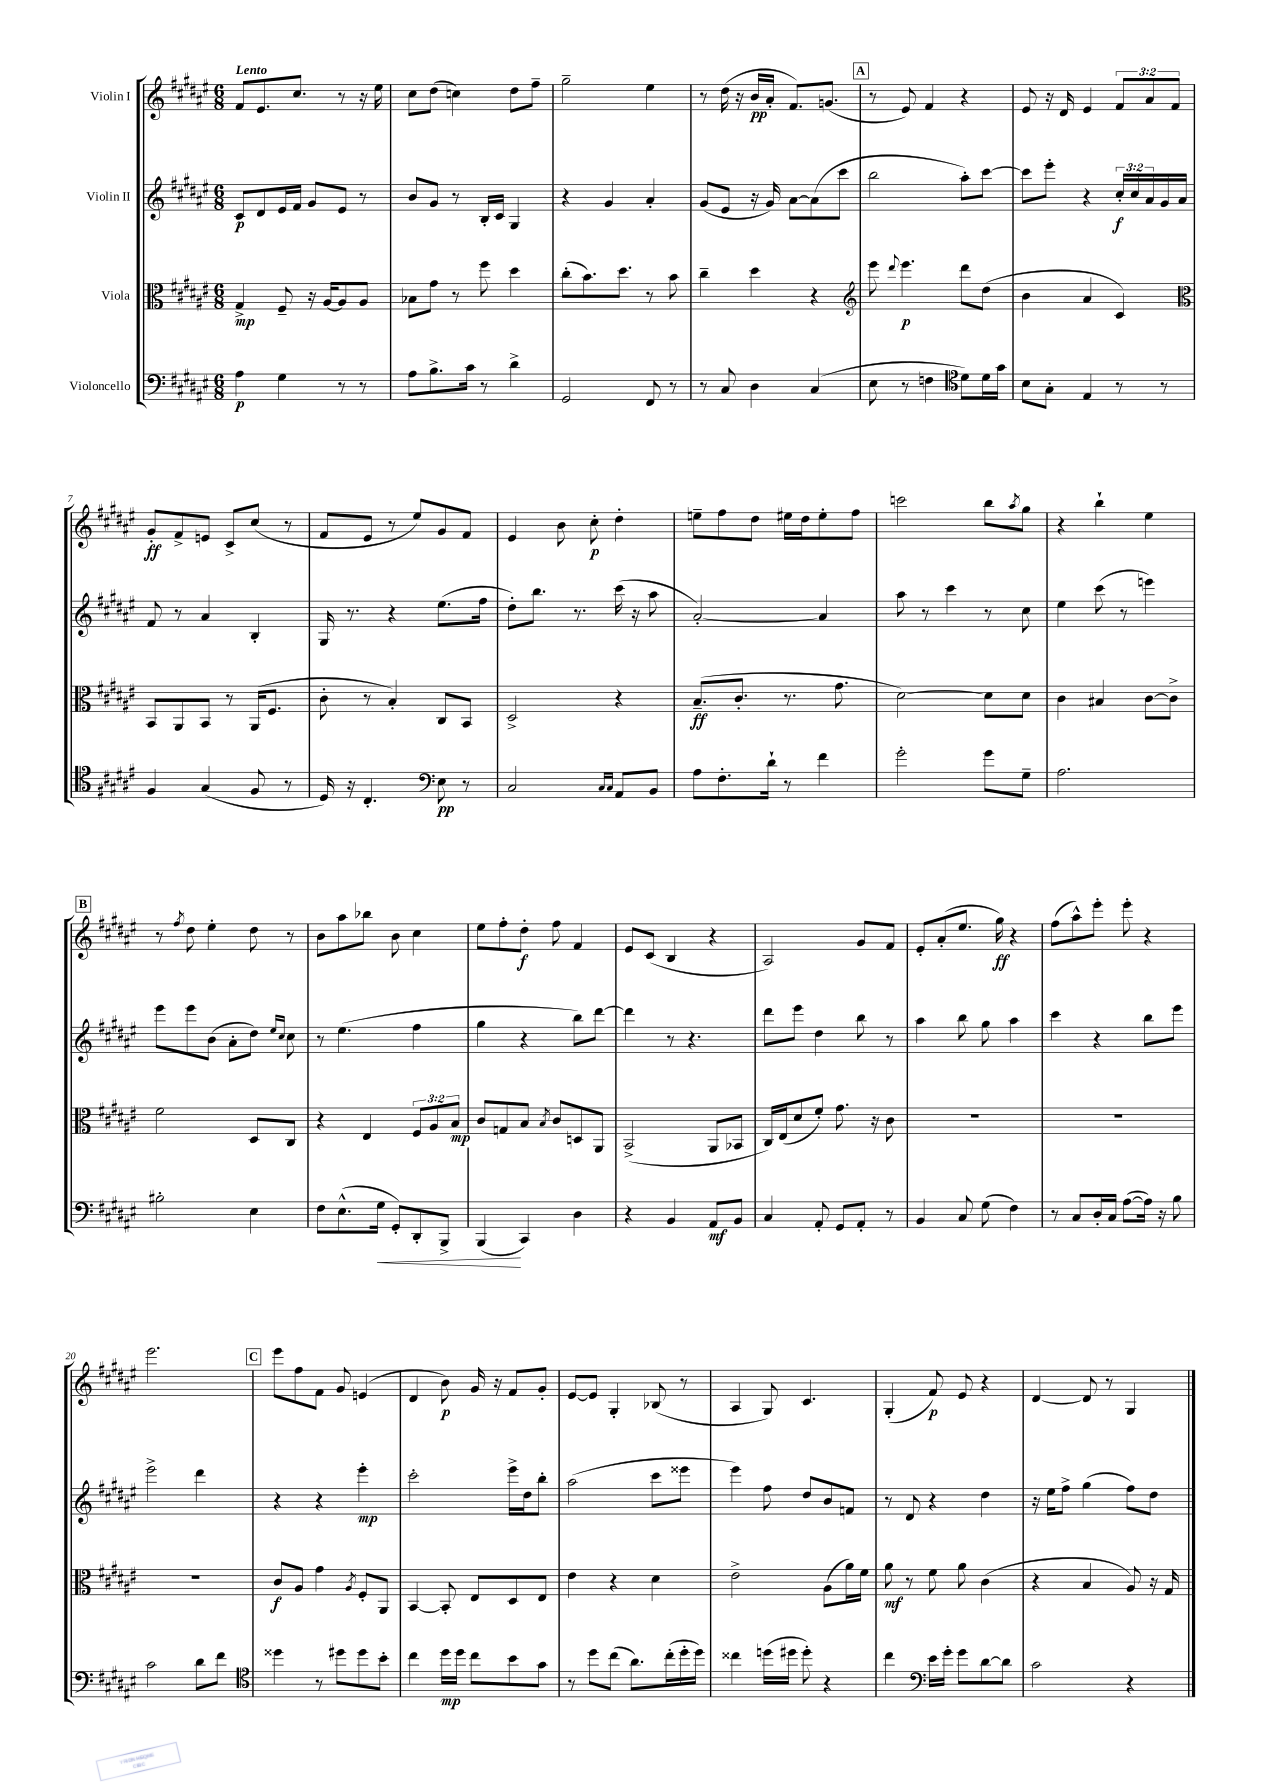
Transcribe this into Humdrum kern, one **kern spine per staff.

**kern	**kern	**kern	**kern
*staff4	*staff3	*staff2	*staff1
*clefF4	*clefC3	*clefG2	*clefG2
*k[f#c#g#d#a#e#]	*k[f#c#g#d#a#e#]	*k[f#c#g#d#a#e#]	*k[f#c#g#d#a#e#]
*M6/8	*M6/8	*M6/8	*M6/8
4A#	4G#^	8c#	8f#
.	.	8d#	8.e#
4G#	8F#~	16e#	.
.	.	16f#	8.cc#
.	16r	8g#	.
.	[16A#	.	.
8r	8A#]	8e#	8r
8r	8A#	8r	16r
.	.	.	16ee#
=	=	=	=
8A#	8B-	8b	8cc#
8.B^	8g#	8g#	(8dd#
.	8r	8r	4cc)
16c#	.	.	.
8r	8ff#	16B'	.
.	.	16c#	.
4d#^	4dd#	4G#	8dd#
.	.	.	8ff#~
=	=	=	=
2GG#	(8cc#'	4r	2gg#~
.	8.b)	.	.
.	.	4g#	.
.	8.dd#	.	.
8FF#	8r	4a#'	4ee#
8r	8b	.	.
=	=	=	=
8r	4cc#~	(8g#	8r
8C#	.	8e#	(16dd#
.	.	.	16r
4D#	4dd#	16r	16b
.	.	16g#)	16a#'
.	.	[8a#	8.f#)
(4C#	4r	(8a#]	.
.	.	.	(8.g
.	.	8ccc#	.
=	=	=	=
*	*clefG2	*	*
8E#	8eee#	2bb	8r
.	8qqddd#	.	.
8r	4.eee#	.	8e#)
4F	.	.	4f#
*clefC4	*	*	*
8d#)	8ddd#	8aa#')	4r
16d#	(8dd#	[8ccc#	.
16g#	.	.	.
=	=	=	=
8B	4b	8ccc#]	8e#
8G#'	.	8eee#'	16r
.	.	.	16d#
4E#	4a#	4r	4e#
8r	4c#)	24cc#'	12f#
.	.	24cc#	.
.	.	24a#	12a#
8r	.	16g#	.
.	.	.	12f#
.	.	16a#	.
=	=	=	=
*	*clefC3	*	*
4F#	8BB	8f#	8g#'
.	8AA#	8r	8f#^
(4G#	8BB	4a#	8e
.	8r	.	8c#^
8F#	(16AA#	4B'	(8cc#
.	8.F#	.	.
8r	.	.	8r
=	=	=	=
16D#)	8c#'	16G#	8f#
16r	.	8.r	.
4.C#'	8r	.	8e#
.	4B')	4r	8r
.	.	.	8ee#)
*clefF4	*	*	*
8E#	8C#	(8.ee#	8g#
8r	8BB	.	8f#
.	.	16ff#	.
=	=	=	=
2C#	2D#^	8dd#')	4e#
.	.	8.bb	.
.	.	.	8b
.	.	8.r	.
.	.	.	8cc#'
16qqC#	.	.	.
16qqC#	.	.	.
8AA#	4r	(16ccc#	4dd#'
.	.	16r	.
8BB	.	8aa#	.
=	=	=	=
8A#	(8.B~	[2a#')	8ee~
8.F#'	.	.	8ff#
.	8.c#'	.	.
.	.	.	8dd#
16d#`	.	.	.
8r	8.r	.	16ee#
.	.	.	16dd#
4f#	.	4a#]	8ee#'
.	8.g#	.	.
.	.	.	8ff#
=	=	=	=
2g#'	[2d#)	8aa#	2ccc
.	.	8r	.
.	.	4ccc#	.
8g#	8d#]	8r	8bb
.	.	.	8qaa#
8G#~	8d#	8cc#	8gg#
=	=	=	=
2.A#	4c#	4ee#	4r
.	4B#	(8ccc#	4bb`
.	.	8r	.
.	[8c#	4eee)	4ee#
.	8c#^]	.	.
=	=	=	=
2B#'	2f#	8eee#	8r
.	.	.	8qff#
.	.	8eee#	8dd#
.	.	(8b	4ee#'
.	.	8a#'	.
4E#	8D#	8dd#)	8dd#
.	.	16qqee#	.
.	.	16qqcc#	.
.	8C#	8cc#	8r
=	=	=	=
8F#	4r	8r	8b
(8.E#^^	.	(4.ee#	8aa#
.	4E#	.	8bb-
16G#	.	.	.
8GG#')	.	.	8b
8DD#'	12F#	4ff#	4cc#
.	12A#	.	.
8BBB^	.	.	.
.	12B	.	.
=	=	=	=
(4BBB	8c#	4gg#	8ee#
.	8G	.	8ff#'
4CC#)	8B	4r	8dd#'
.	8qB	.	.
.	8c#	.	8ff#
4D#	8D	8bb)	4f#
.	8AA#	[8ddd#	.
=	=	=	=
4r	(2BB^	4ddd#]	8e#
.	.	.	(8c#
4BB	.	8r	4B
.	.	4.r	.
8AA#	8AA#	.	4r
8BB	8BB-	.	.
=	=	=	=
4C#	16C#)	8ddd#	2A#)
.	(16E#	.	.
.	8d#	8eee#	.
8AA#'	8f#')	4dd#	.
8GG#	8.g#	.	.
8AA#'	.	8bb	8g#
.	16r	.	.
8r	8c#	8r	8f#
=	=	=	=
4BB	2.r	4aa#	8e#'
.	.	.	(8a#'
8C#	.	8bb	8.ee#
(8G#	.	8gg#	.
.	.	.	16gg#)
4F#)	.	4aa#	4r
=	=	=	=
8r	2.r	4ccc#	(8ff#
8C#	.	.	8aa#^^)
16D#'	.	4r	8eee#'
16C#	.	.	.
([8A#	.	.	8eee#'
16A#])	.	8bb	4r
16r	.	.	.
8B	.	8eee#	.
=	=	=	=
2c#	2.r	2eee#^	2.eee#
8d#	.	4ddd#	.
8f#	.	.	.
=	=	=	=
*clefC4	*	*	*
4dd##	8c#	4r	8eee#
.	8A#	.	8ff#
8r	4g#	4r	8f#
8dd#	.	.	8g#
.	8qA#	.	.
8dd#	8F#'	4eee#'	(4e
8b'	8AA#	.	.
=	=	=	=
4cc#	[4BB	2ccc#'	4d#
16dd#	8BB']	.	8b)
16dd#	.	.	.
8cc#	8E#	.	16g#
.	.	.	16r
8b	8D#	16eee#^	8f#
.	.	16dd#	.
8g#	8E#	8bb'	8g#'
=	=	=	=
8r	4e#	(2aa#	[8e#
8dd#	.	.	8e#]
(8cc#	4r	.	4G#'
8.a#)	.	.	.
.	4d#	8ccc#	(8B-
(16cc#'	.	.	.
16dd#'	.	8eee##	8r
16dd#)	.	.	.
=	=	=	=
4cc##	2e#^	4eee#)	4A#
(16dd	.	8ff#	8G#)
16dd#	.	.	.
8dd#')	.	8dd#	4.c#
4r	(8A#	8b	.
.	16a#)	8f	.
.	16f#	.	.
=	=	=	=
4cc#	8a#	8r	(4G#'
.	8r	8d#	.
*clefF4	*	*	*
16e#	8f#	4r	8f#)
16g#'	.	.	.
8g#	8a#	.	8e#
[8d#	(4c#	4dd#	4r
8d#]	.	.	.
=	=	=	=
2c#	4r	16r	[4d#
.	.	16ee#	.
.	.	8ff#^	.
.	4B	(4gg#	8d#]
.	.	.	8r
4r	8A#)	8ff#)	4G#
.	16r	8dd#	.
.	16G#	.	.
==	==	==	==
*-	*-	*-	*-
